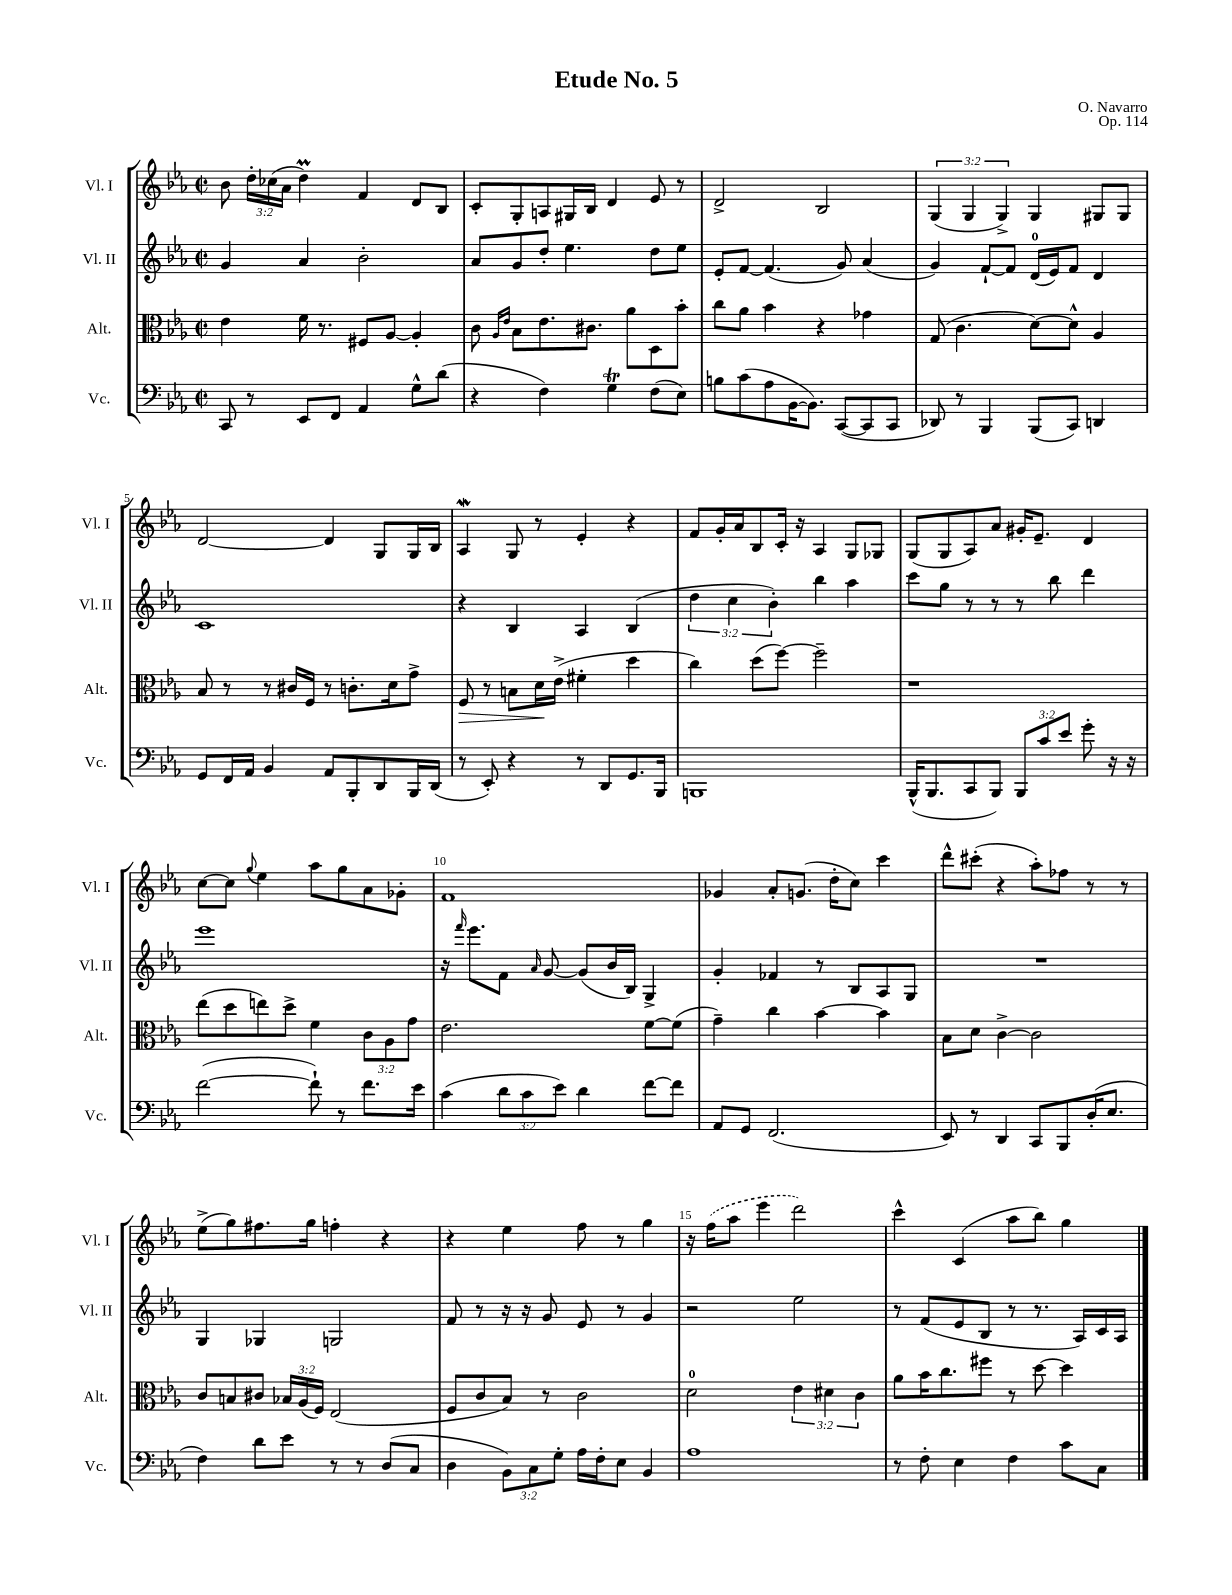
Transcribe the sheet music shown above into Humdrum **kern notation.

**kern	**kern	**kern	**kern
*staff4	*staff3	*staff2	*staff1
*clefF4	*clefC3	*clefG2	*clefG2
*k[b-e-a-]	*k[b-e-a-]	*k[b-e-a-]	*k[b-e-a-]
*M2/2	*M2/2	*M2/2	*M2/2
*met(c|)	*met(c|)	*met(c|)	*met(c|)
8CC	4e-	4g	8b-
8r	.	.	24dd'
.	.	.	(24cc-
.	.	.	24a-
8EE-	16f	4a-	4dd)
.	8.r	.	.
8FF	.	.	.
4AA-	8F#	2b-'	4f
.	[8A-	.	.
8G^^	4A-']	.	8d
(8d	.	.	8B-
=	=	=	=
4r	8c	8a-	8c'
.	16qqA-	.	.
.	16qqe-	.	.
.	8B-	8g	8G'
4F)	8.e-	8dd'	8A
.	.	4.ee-	16G#
.	8.c#	.	16B-
4G	.	.	4d
.	8a-	.	.
(8F	8D	8dd	8e-
8E-)	8b-'	8ee-	8r
=	=	=	=
8B	8cc	8e-'	2d^
(8c	8a-	[8f	.
8A-	4b-	(4.f]	.
[16BB-	.	.	.
8.BB-])	.	.	.
.	4r	.	2B-
([8CC	.	8g)	.
8CC]	4g-	(4a-	.
8CC	.	.	.
=	=	=	=
8DD-)	(8G	4g)	(6G
8r	4.c	.	.
.	.	.	6G
4BBB-	.	[8f`	.
.	.	.	6G^)
.	.	8f]	.
(8BBB-	[8d)	(16d	4G
.	.	16e-)	.
8CC)	8d^^]	8f	.
4DD	4A-	4d	8G#
.	.	.	8G#
=	=	=	=
8GG	8B-	1c	[2d
16FF	8r	.	.
16AA-	.	.	.
4BB-	8r	.	.
.	16c#	.	.
.	16F	.	.
8AA-	8r	.	4d]
8BBB-'	8.c'	.	.
8DD	.	.	8G
.	16d	.	.
16BBB-	8g^	.	16G
(16DD	.	.	16B-
=	=	=	=
8r	8F	4r	4A-
8EE-')	8r	.	.
4r	8B	4B-	8G
.	16d	.	8r
.	(16e-^	.	.
8r	4f#'	4A-	4e-'
8DD	.	.	.
8.GG	4dd	(4B-	4r
16BBB-	.	.	.
=	=	=	=
1BBB	4cc)	6dd	8f
.	.	.	16g'
.	.	6cc	.
.	.	.	16a-
.	(8dd	.	8B-
.	.	6b-')	.
.	[8ff)	.	16c'
.	.	.	16r
.	2ff~]	4bb-	4A-
.	.	4aa-	8G
.	.	.	8G-
=	=	=	=
(16BBB-^^	1r	8ccc	(8G
8.BBB-	.	.	.
.	.	8gg	8G
8CC	.	8r	8A-)
8BBB-)	.	8r	8a-
12BBB-	.	8r	16g#'
.	.	.	8.e-~
12c	.	.	.
.	.	8bb-	.
12e-	.	.	.
8g'	.	4ddd	4d
16r	.	.	.
16r	.	.	.
=	=	=	=
([2f	(8ee-	1eee-	[8cc
.	8dd	.	8cc]
.	.	.	8qqgg
.	8ee)	.	4ee-
.	8dd^	.	.
8f`])	4f	.	8aa-
8r	.	.	8gg
8.f	12c	.	8a-
.	12A-	.	.
.	.	.	8g-'
.	12g	.	.
16e-	.	.	.
=	=	=	=
(4c	2.e-	16r	1f
.	.	16qqfff	.
.	.	8.eee-	.
12d	.	8f	.
12c	.	.	.
.	.	16qqa-	.
.	.	[8g	.
12e-)	.	.	.
4d	.	(8g]	.
.	.	16b-	.
.	.	16B-)	.
[8f	[8f	4G^	.
8f]	(8f]	.	.
=	=	=	=
8AA-	4g~)	4g'	4g-
8GG	.	.	.
(2.FF	4cc	4f-	8a-'
.	.	.	(8.g
.	[4b-	8r	.
.	.	.	16dd'
.	.	8B-	8cc)
.	4b-]	8A-	4ccc
.	.	8G	.
=	=	=	=
8EE-)	8B-	1r	8ddd^^
8r	8d	.	(8ccc#'
4DD	[4c^	.	4r
8CC	2c]	.	8aa-')
8BBB-	.	.	8ff-
(16D'	.	.	8r
8.E-	.	.	.
.	.	.	8r
=	=	=	=
4F)	8c	4G	(8ee-^
.	8B	.	8gg)
8d	8c#	4G-	8.ff#
8e-	24B-	.	.
.	(24A-	.	.
.	.	.	16gg
.	24F)	.	.
8r	(2E-	2G	4ff'
8r	.	.	.
(8D	.	.	4r
8C	.	.	.
=	=	=	=
4D	8F	8f	4r
.	8c	8r	.
12BB-)	8B-)	16r	4ee-
.	.	16r	.
12C	.	.	.
.	8r	8g	.
12G'	.	.	.
16A-	2c	8e-	8ff
16F'	.	.	.
8E-	.	8r	8r
4BB-	.	4g	4gg
=	=	=	=
1A-	2d	2r	16r
.	.	.	(16ff
.	.	.	8aa-
.	.	.	4eee-
.	6e-	2ee-	2ddd)
.	6d#	.	.
.	6c	.	.
=	=	=	=
8r	8a-	8r	4ccc^^
8F'	16b-	(8f	.
.	8.cc	.	.
4E-	.	8e-	(4c
.	8ff#	8B-	.
4F	8r	8r	8aa-
.	[8dd	8.r	8bb-)
8c	4dd]	.	4gg
.	.	16A-)	.
8C	.	16c	.
.	.	16A-	.
==	==	==	==
*-	*-	*-	*-
